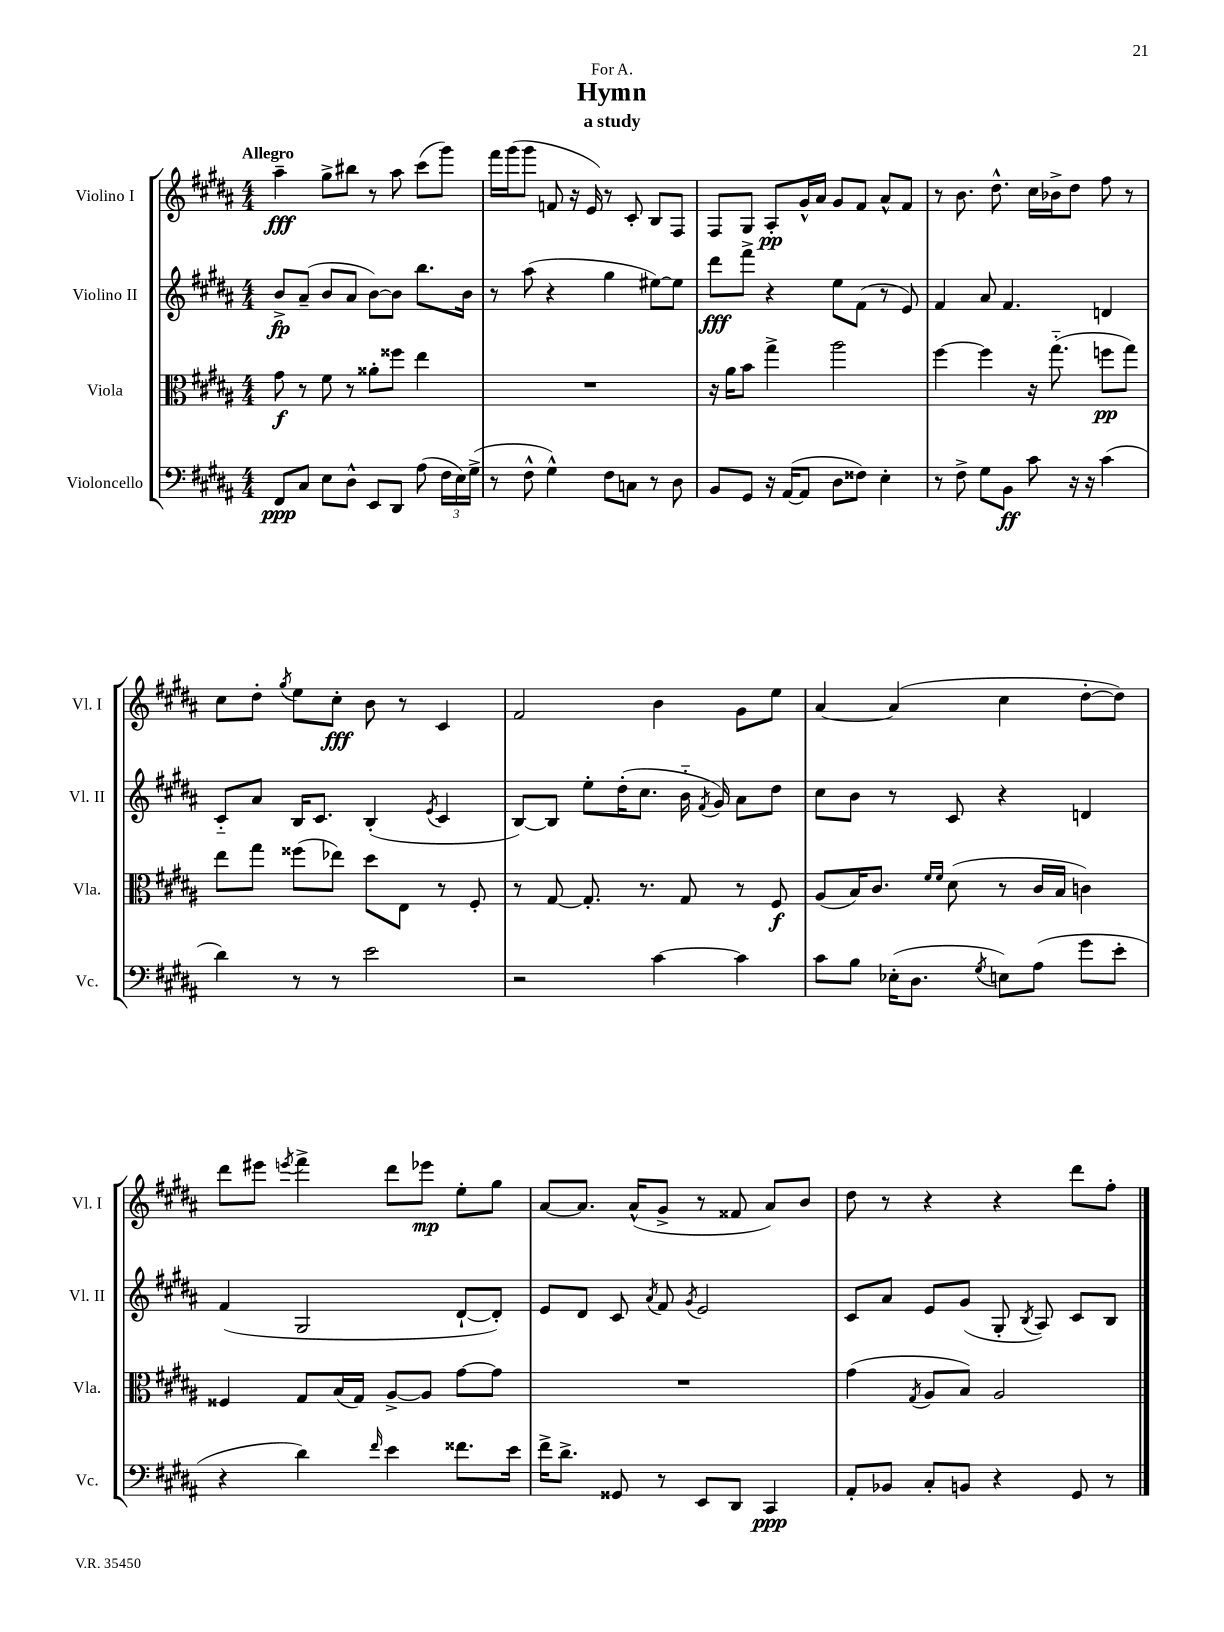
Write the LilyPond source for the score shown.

\header { title = "Hymn" subtitle = "a study" dedication = "For A." }
<<
\new StaffGroup <<
\new Staff = "s0" \with { instrumentName = "Violino I" shortInstrumentName = "Vl. I" } {
    \clef treble \key b \major \numericTimeSignature \time 4/4 \tempo "Allegro"
    \autoBeamOff ais''4--\fff gis''8[-> bis''8] r8 ais''8 cis'''8[( gis'''8]) |
    fis'''16[ gis'''16( gis'''8] f'8 r16 e'16) r8 cis'8-. b8[ fis8] |
    fis8[ gis8] ais8[-.\pp gis'16-^ ais'16] gis'8[ fis'8] ais'8[-^ fis'8] |
    r8 b'8. dis''8.-^ cis''16[ bes'16-> dis''8] fis''8 r8 |
    cis''8[ dis''8]-. \acciaccatura { gis''8 } e''8[ cis''8]-.\fff b'8 r8 cis'4 |
    fis'2 b'4 gis'8[ e''8] |
    ais'4~ ais'4( cis''4 dis''8[~-. dis''8]) |
    dis'''8[ eis'''8] \acciaccatura { e'''8 } fis'''4-> dis'''8[ ees'''8]\mp e''8[-. gis''8] |
    ais'8[~ ais'8.] ais'16[-^( gis'8]-> r8 fisis'8 ais'8[) b'8] |
    dis''8 r8 r4 r4 dis'''8[ fis''8]-. \bar "|." |
}
\new Staff = "s1" \with { instrumentName = "Violino II" shortInstrumentName = "Vl. II" } {
    \clef treble \key b \major \numericTimeSignature \time 4/4
    \autoBeamOff b'8[->\fp ais'8]--( b'8[ ais'8] b'8[~) b'8] b''8.[ b'16] |
    r8 ais''8( r4 gis''4 eis''8[~) eis''8] |
    dis'''8[\fff fis'''8]-> r4 e''8[ fis'8]( r8 e'8) |
    fis'4 ais'8 fis'4. d'4 |
    cis'8[-_ ais'8] b16[ cis'8.] b4-.( \acciaccatura { e'8 } cis'4 |
    b8[~) b8] e''8[-. dis''16-.( cis''8.] b'16-_ \acciaccatura { fis'8 } gis'16) ais'8[ dis''8] |
    cis''8[ b'8] r8 cis'8 r4 d'4 |
    fis'4( gis2 dis'8[~-! dis'8]-.) |
    e'8[ dis'8] cis'8 \acciaccatura { ais'8 } fis'8 \acciaccatura { gis'8 } e'2 |
    cis'8[ ais'8] e'8[ gis'8]( gis8-. \acciaccatura { b8 } ais8) cis'8[ b8] \bar "|." |
}
\new Staff = "s2" \with { instrumentName = "Viola" shortInstrumentName = "Vla." } {
    \clef alto \key b \major \numericTimeSignature \time 4/4
    \autoBeamOff gis'8\f r8 fis'8 r8 aisis'8[-. fisis''8] e''4 |
    R1 |
    r16 ais'16[ b'8] gis''4-> ais''2 |
    fis''4~ fis''4 r16 gis''8.-_( f''8[\pp gis''8]) |
    e''8[ gis''8] fisis''8[( ees''8]) dis''8[ e8] r8 fis8-. |
    r8 gis8~ gis8.-. r8. gis8 r8 fis8\f |
    ais8[( b16) cis'8.] \grace { fis'16[ fis'16] } dis'8( r8 cis'16[ b16] c'4) |
    fisis4 gis8[ b16( gis16]) ais8[~-> ais8] gis'8[~ gis'8] |
    R1 |
    gis'4( \acciaccatura { gis8 } ais8[ b8]) ais2 \bar "|." |
}
\new Staff = "s3" \with { instrumentName = "Violoncello" shortInstrumentName = "Vc." } {
    \clef bass \key b \major \numericTimeSignature \time 4/4
    \autoBeamOff fis,8[\ppp cis8] e8[ dis8]-^ e,8[ dis,8] ais8( \tuplet 3/2 { fis16[ e16) gis16]->( } |
    r8 fis8-^ gis4-^) fis8[ c8] r8 dis8 |
    b,8[ gis,8] r16 ais,16[~( ais,8] dis8[ fisis8]) e4-. |
    r8 fis8-> gis8[ b,8]\ff cis'8 r16 r16 cis'4( |
    dis'4) r8 r8 e'2 |
    r2 cis'4~ cis'4 |
    cis'8[ b8] ees16[-.( dis8.] \acciaccatura { gis8 } e8[) ais8]( gis'8[ e'8]-. |
    r4 dis'4) \grace { fis'16 } e'4 fisis'8.[ e'16] |
    fis'16[-> dis'8.]-> gisis,8 r8 e,8[ dis,8] cis,4\ppp |
    ais,8[-. bes,8] cis8[-. b,8] r4 gis,8 r8 \bar "|." |
}
>>
>>
\layout { \context { \Score \remove "Bar_number_engraver" } }
